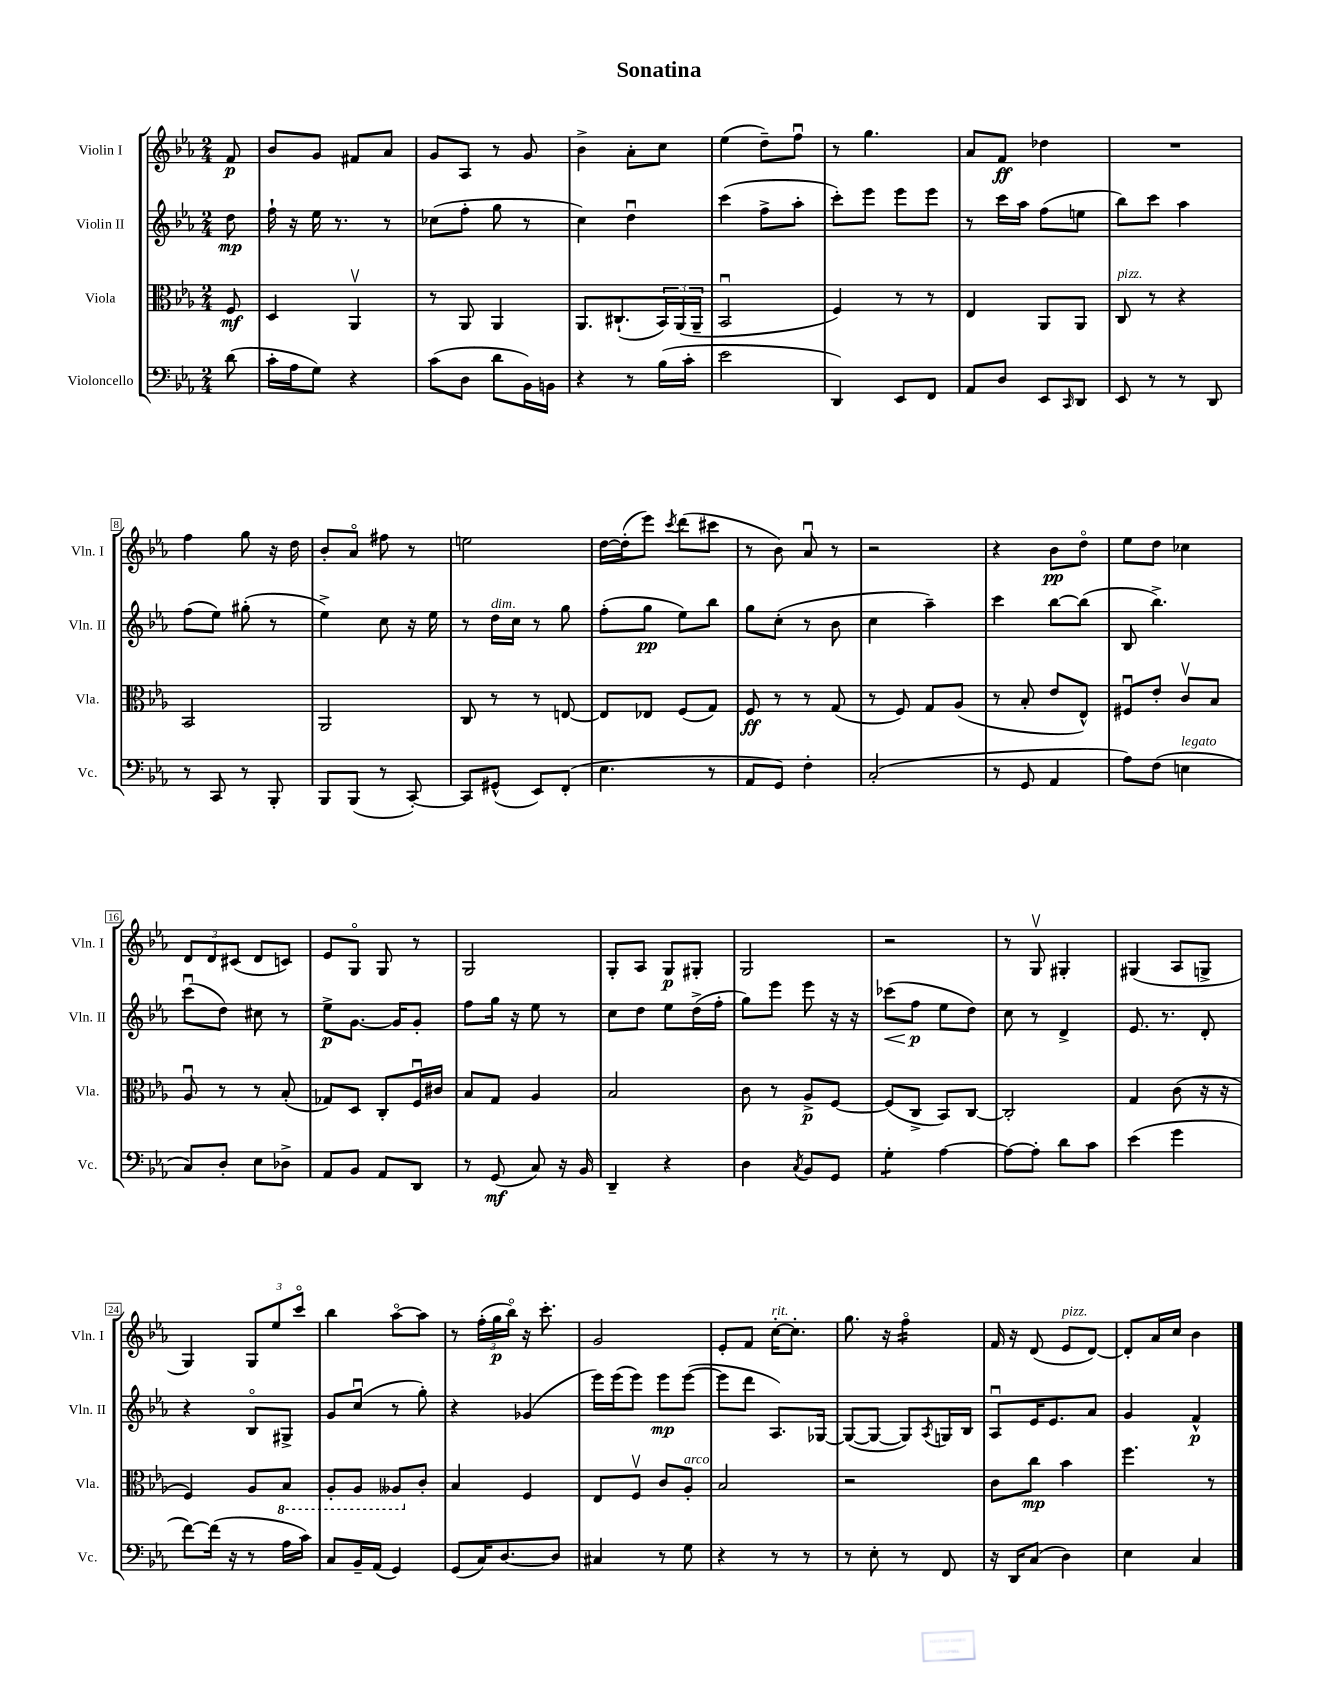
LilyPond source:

\header { title = "Sonatina" }
<<
\new StaffGroup <<
\new Staff = "s0" \with { instrumentName = "Violin I" shortInstrumentName = "Vln. I" } {
    \clef treble \key ees \major \numericTimeSignature \time 2/4 \partial 8
    f'8\p |
    bes'8 g'8 fis'8 aes'8 |
    g'8 aes8 r8 g'8 |
    bes'4-> aes'8-. c''8 |
    ees''4( d''8--) f''8\downbow |
    r8 g''4. |
    aes'8 f'8\ff des''4 |
    R2 |
    f''4 g''8 r16 d''16 |
    bes'8-. aes'8\flageolet fis''8 r8 |
    e''2 |
    d''16~ d''16-.( ees'''8) \acciaccatura { c'''8 } d'''8( cis'''8 |
    r8 bes'8) aes'8\downbow r8 |
    r2 |
    r4 bes'8\pp d''8\flageolet |
    ees''8 d''8 ces''4 |
    \tuplet 3/2 { d'8 d'8 cis'8( } d'8 c'8) |
    ees'8 g8\flageolet g8 r8 |
    g2 |
    g8-. aes8 g8\p gis8-. |
    g2 |
    r2 |
    r8 g8\upbow gis4-. |
    gis4( aes8 g8-> |
    g4) \tuplet 3/2 { g8 ees''8 c'''8\flageolet } |
    bes''4 aes''8~\flageolet aes''8 |
    r8 \tuplet 3/2 { f''16-.( g''16\p bes''16\flageolet) } r16 c'''8.-. |
    g'2 |
    ees'8-. f'8 c''16~-.^\markup { \italic "rit." } c''8.-. |
    g''8. r16 f''4:16\flageolet |
    f'16 r16 d'8( ees'8^\markup { \italic "pizz." } d'8~) |
    d'8-. aes'16 c''16 bes'4 \bar "|." |
}
\new Staff = "s1" \with { instrumentName = "Violin II" shortInstrumentName = "Vln. II" } {
    \clef treble \key ees \major \numericTimeSignature \time 2/4 \partial 8
    d''8\mp |
    f''16-! r16 ees''16 r8. r8 |
    ces''8( f''8-. g''8 r8 |
    c''4) d''4\downbow |
    c'''4( f''8-> aes''8-. |
    c'''8-.) ees'''8 ees'''8 ees'''8 |
    r8 c'''16 aes''16 f''8( e''8 |
    bes''8) c'''8 aes''4 |
    f''8( ees''8) gis''8-.( r8 |
    ees''4->) c''8 r16 ees''16 |
    r8 d''16^\markup { \italic "dim." } c''16 r8 g''8 |
    f''8-.( g''8\pp ees''8) bes''8 |
    g''8 c''8-.( r8 bes'8 |
    c''4 aes''4--) |
    c'''4 bes''8~ bes''8( |
    bes8 bes''4.->) |
    c'''8\downbow( d''8) cis''8 r8 |
    ees''8->\p g'8.~ g'16 g'8-. |
    f''8 g''16 r16 ees''8 r8 |
    c''8 d''8 ees''8 d''16->( f''16-. |
    g''8) ees'''8 ees'''8 r16 r16 |
    ces'''8\<( f''8\p\! ees''8 d''8) |
    c''8 r8 d'4-> |
    ees'8. r8. d'8-. |
    r4 bes8\flageolet gis8-> |
    g'8 c''8\downbow( r8 g''8-.) |
    r4 ges'4( |
    ees'''16) ees'''16( ees'''8) ees'''8\mp ees'''8~( |
    ees'''8 d'''8 aes8.) ges16~ |
    ges8~( ges8~ ges8) \acciaccatura { aes8 } g16 bes16 |
    aes8\downbow ees'16 ees'8. aes'8 |
    g'4 f'4-^\p \bar "|." |
}
\new Staff = "s2" \with { instrumentName = "Viola" shortInstrumentName = "Vla." } {
    \clef alto \key ees \major \numericTimeSignature \time 2/4 \partial 8
    f8\mf |
    d4 aes,4\upbow |
    r8 aes,8 aes,4 |
    aes,8. cis8.-!( \tuplet 3/2 { bes,16) aes,16( aes,16-- } |
    bes,2\downbow |
    f4) r8 r8 |
    ees4 aes,8 aes,8 |
    c8^\markup { \italic "pizz." } r8 r4 |
    bes,2 |
    aes,2 |
    c8 r8 r8 e8~ |
    e8 ees8 f8( g8) |
    f8\ff r8 r8 g8( |
    r8 f8) g8 aes8( |
    r8 bes8-. ees'8 ees8-^) |
    fis8\downbow ees'8-. c'8\upbow bes8 |
    aes8\downbow r8 r8 bes8-.( |
    ges8) d8 c8-. f16\downbow cis'16 |
    bes8 g8 aes4 |
    bes2 |
    c'8 r8 aes8->\p f8~ |
    f8( c8-> bes,8) c8~ |
    c2-. |
    g4 c'8( r16 r16 |
    f4) aes8 \ottava #-1 bes,8 |
    aes,8-. aes,8 aeses,8 \ottava #0 c'8-. |
    bes4 f4 |
    ees8 f8\upbow c'8 aes8-.^\markup { \italic "arco" } |
    bes2 |
    r2 |
    c'8 c''8\mp bes'4 |
    f''4. r8 \bar "|." |
}
\new Staff = "s3" \with { instrumentName = "Violoncello" shortInstrumentName = "Vc." } {
    \clef bass \key ees \major \numericTimeSignature \time 2/4 \partial 8
    d'8( |
    c'16-. aes16 g8) r4 |
    c'8( d8 d'8 bes,16) b,16 |
    r4 r8 bes16( c'16-. |
    ees'2 |
    d,4) ees,8 f,8 |
    aes,8 d8 ees,8 \grace { c,16 } d,8 |
    ees,8 r8 r8 d,8 |
    r8 c,8 r8 bes,,8-. |
    bes,,8 bes,,8( r8 c,8~-.) |
    c,8 gis,8-^( ees,8) f,8-.( |
    ees4. r8 |
    aes,8 g,8) f4-. |
    c2-.( |
    r8 g,8 aes,4 |
    aes8) f8( e4^\markup { \italic "legato" } |
    c8) d8-. ees8 des8-> |
    aes,8 bes,8 aes,8 d,8 |
    r8 g,8\mf( c8) r16 bes,16 |
    d,4-- r4 |
    d4 \acciaccatura { c8 } bes,8 g,8 |
    g4:8-. aes4~ |
    aes8~ aes8-. d'8 c'8 |
    ees'4( g'4 |
    f'8~) f'16( r16 r8 aes16 c'16) |
    c8 bes,16-- aes,16( g,4) |
    g,8( c16) d8.~ d8 |
    cis4 r8 g8 |
    r4 r8 r8 |
    r8 ees8-. r8 f,8 |
    r16 d,16 c8( d4) |
    ees4 c4 \bar "|." |
}
>>
>>
\layout { \context { \Score \override BarNumber.stencil = #(make-stencil-boxer 0.1 0.3 ly:text-interface::print) } }
